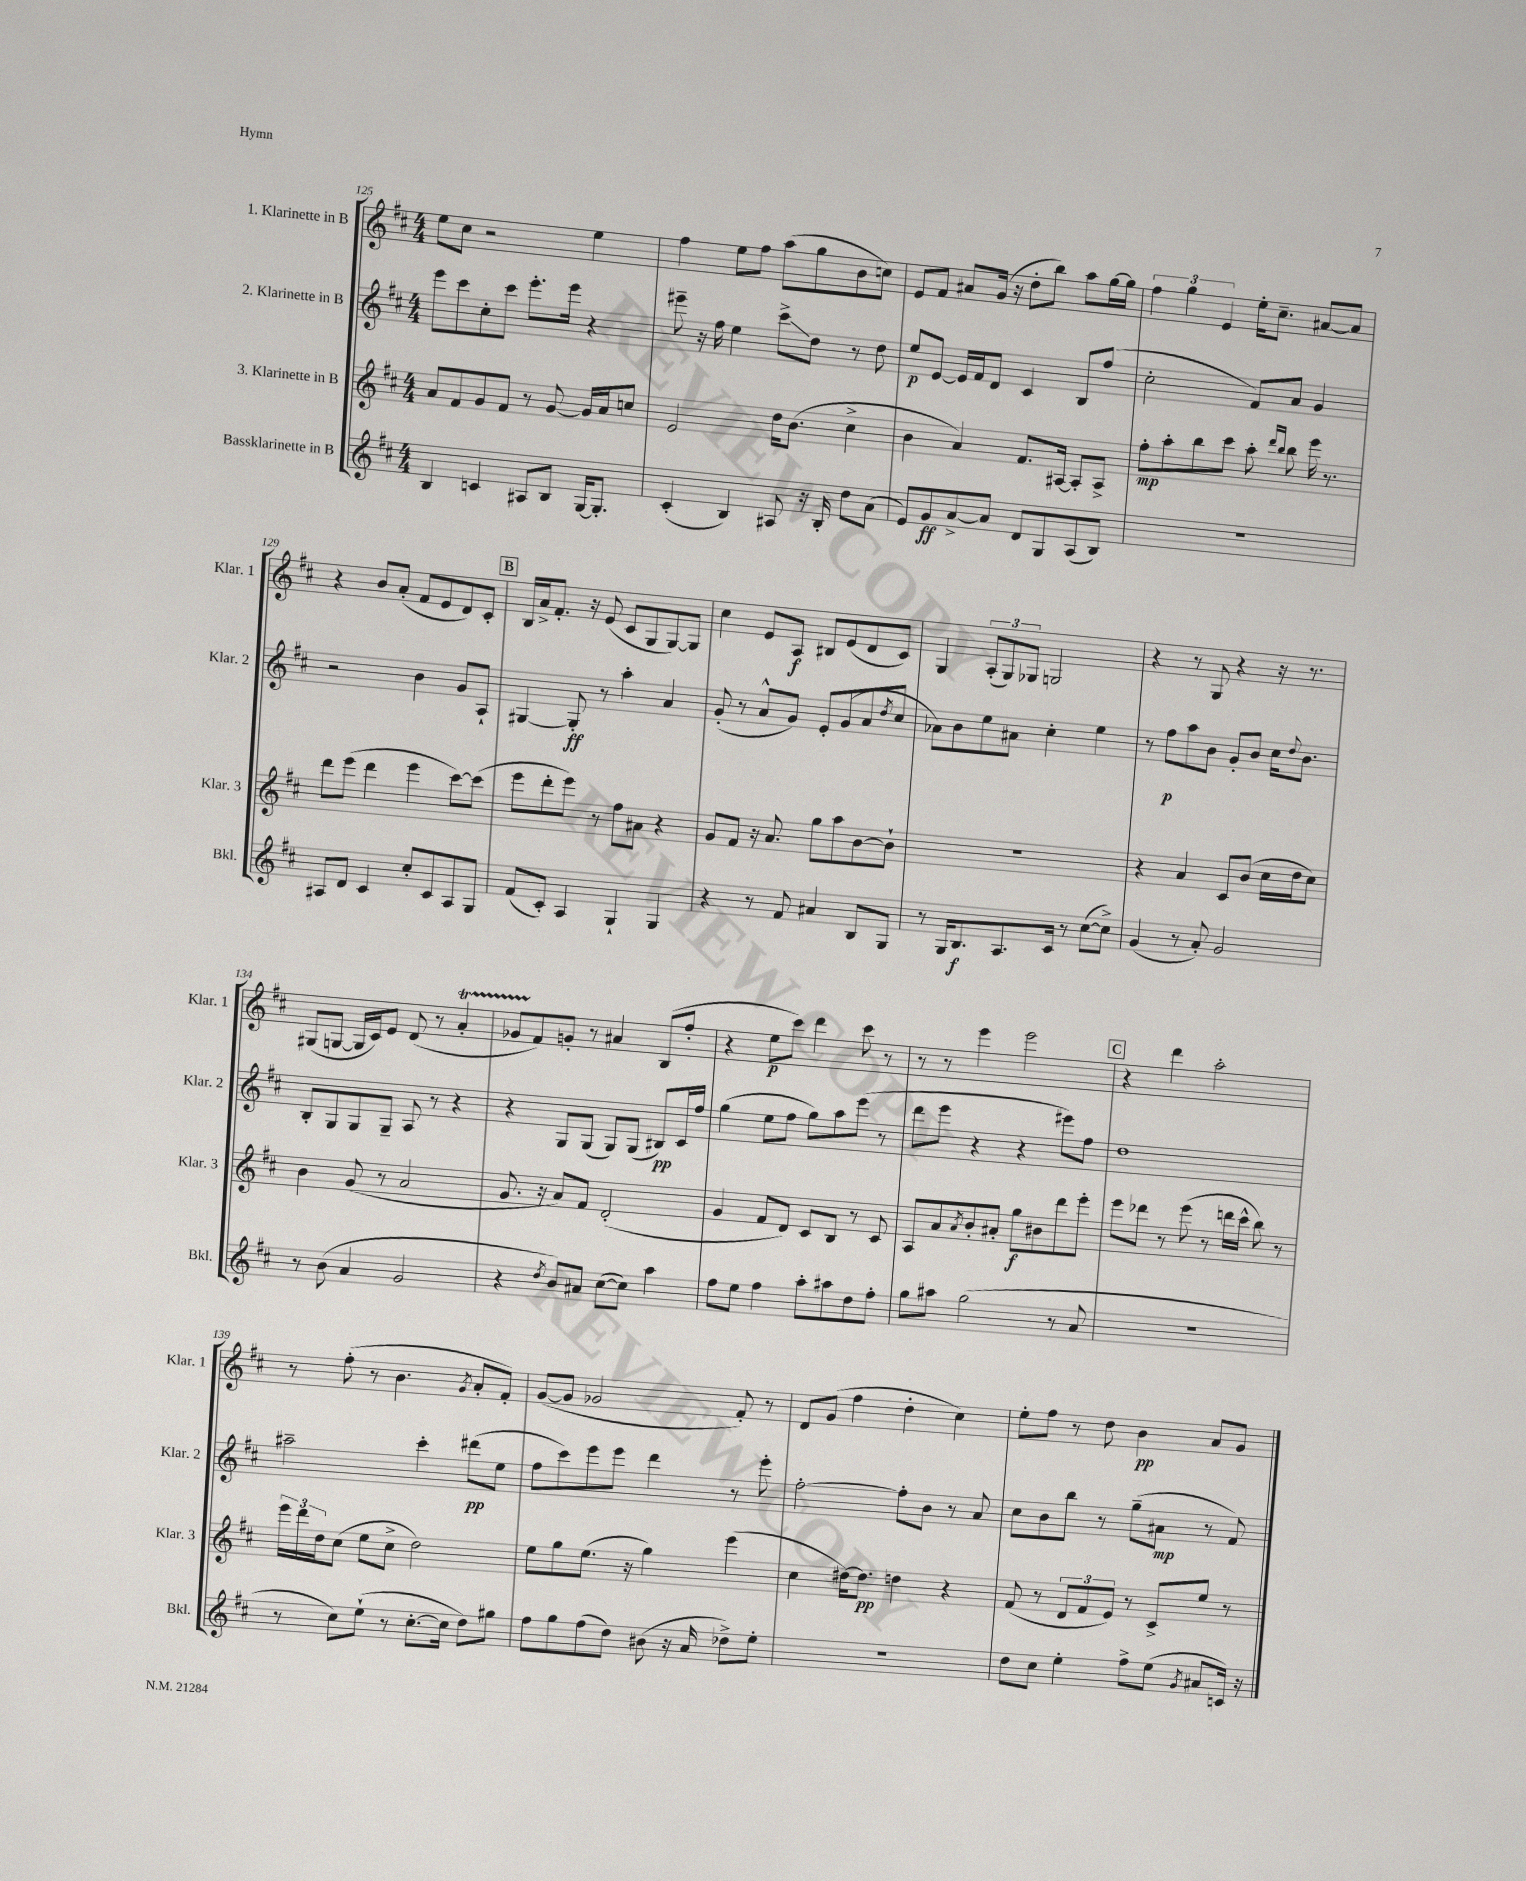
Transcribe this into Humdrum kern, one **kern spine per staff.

**kern	**kern	**kern	**kern
*staff4	*staff3	*staff2	*staff1
*clefG2	*clefG2	*clefG2	*clefG2
*k[f#c#]	*k[f#c#]	*k[f#c#]	*k[f#c#]
*M4/4	*M4/4	*M4/4	*M4/4
4B	8a	8eee	8ee
.	8f#	8ccc#	8cc#
4c	8g	8cc#'	2r
.	8f#	8ccc#	.
8A#	8r	8.eee'	.
8B	[8g	.	.
.	.	16eee	.
[16G	16g]	4r	4ee
8.G']	16a	.	.
.	8cc	.	.
=	=	=	=
(4c#'	2e	8eee#~	4ff#
.	.	16r	.
.	.	16ff#	.
4B)	.	4ee	8ee
.	.	.	8ff#
8A#	16dd	8ccc#^	(8aa
.	(8.b	.	.
16r	.	8dd	8gg
16B'	.	.	.
8dd	4cc#^	8r	8b
(8a	.	8dd	8cc)
=	=	=	=
8e)	4b	8ee	8e
8g	.	[8e	8f#
[8a^	4a)	16e]	8a#
.	.	16f#	.
8a]	.	8d	(16g
.	.	.	16r
8d	8.f#	4c#	8dd'
8G	.	.	8bb)
.	[16A#	.	.
(8A	8A#']	8B	8aa
8B)	8A#^	(8ff#	[16gg
.	.	.	16gg]
=	=	=	=
1r	8ff#'	2cc#'	6ff#
.	8aa'	.	.
.	.	.	6gg
.	8bb	.	.
.	.	.	6e
.	8ccc#	.	.
.	8aa'	8f#)	16ee'
.	.	.	8.cc#~
.	16qqddd	.	.
.	16qqbb	.	.
.	8bb	8a	.
.	16eee	4g	[8a#
.	8.r	.	.
.	.	.	8a#]
=	=	=	=
8A#	8ddd	2r	4r
8d	(8eee	.	.
4c#	4ddd	.	8b
.	.	.	(8a'
8cc#'	4eee	4b	8f#
8c#	.	.	8e
8A#	[8ccc#)	8g	8d)
8G	(8ccc#]	8A`	8c#'
=	=	=	=
(8f#	8eee	[4G#	16B
.	.	.	16a^
8c#')	8ddd'	.	8.f#'
4A	8eee)	8G#']	.
.	.	.	16r
.	8r	8r	(8e
4G`	8ff#	4aa'	8c#
.	8a#	.	8G
4G	4r	4a	[8G)
.	.	.	8G]
=	=	=	=
4r	8g	(8g'	4cc#
.	8f#	8r	.
8r	16r	8a^^	8e
.	8.a	.	.
8f#	.	8g)	8A
4a#	8gg	8e'	8B#
.	8aa	(8g	(8e
8B	[8b	8a	8d
.	.	8qdd	.
8G	8b`]	8cc#	8c#)
=	=	=	=
8r	1r	8a-)	4G
16G	.	8b	.
8.B	.	.	.
.	.	8ee	(12A'
.	.	.	12G)
8.A	.	8a#	.
.	.	.	12G-
.	.	4cc#'	2G
16c#	.	.	.
8r	.	.	.
([8cc#	.	4ee	.
8cc#^])	.	.	.
=	=	=	=
(4g	4r	8r	4r
.	.	8ff#	.
8r	4a	8aa	8r
8a')	.	8b	8G
2g	8c#	8g'	4r
.	(8b	8b	.
.	16cc#	16cc#	16r
.	.	8qqdd	.
.	16dd	8.b	8.r
.	8cc#)	.	.
=	=	=	=
8r	4b	8B'	(8G#
(8b	.	8G	[8G
4a	(8g	8G	16G]
.	.	.	16c#)
.	8r	8G~	8e
2g	2a	8A	(8d
.	.	8r	8r
.	.	4r	4a'
=	=	=	=
4r	8.g	4r	8g-
.	.	.	8f#)
.	16r	.	.
8qdd	.	.	.
8b)	8a)	8G	8g'
8a#	8f#	(8G	8r
([8cc#	(2d'	8G)	4a#
8cc#])	.	(8G	.
4aa	.	8B#)	(8B
.	.	16c#	8ff#'
.	.	16ff#	.
=	=	=	=
8ff#	4g	(4gg	4r
8ee	.	.	.
4ff#	8f#	8ee	8ee
.	8d)	8ff#	8ccc#)
8aa'	8c#	8gg)	4ddd
8aa#	8B	8aa	.
8dd	8r	(8eee	8ccc#
8ff#'	8c#	8r	8r
=	=	=	=
8gg	8A	8ddd	8r
8aa#	8a	8eee	8r
.	8qa	.	.
(2gg	8b'	4r	4eee
.	8a#'	.	.
.	8gg	4r	2eee
.	8b#	.	.
8r	8ddd	8eee#)	.
8a	8eee'	8ff#	.
=	=	=	=
1r	8eee	1dd	4r
.	8ddd-	.	.
.	8r	.	4ddd
.	(8eee	.	.
.	8r	.	2aa'
.	16ddd	.	.
.	16ccc#^^	.	.
.	8bb)	.	.
.	8r	.	.
=	=	=	=
8r	24eee	2aa#~	8r
.	24ddd	.	.
.	24dd	.	.
8cc#)	(8cc#	.	(8ff#'
(8ee`	8ee	.	8r
8r	8cc#^	.	4.b
[8.cc#'	2dd)	4ccc#'	.
16cc#]	.	.	.
.	.	.	8qg
8dd)	.	(8ddd#	8a'
8gg#	.	8ee	8f#')
=	=	=	=
8ff#	8ee	8ff#	([8g
8gg	8gg	8ccc#)	8g]
(8ff#	(8.ee	8eee	2g-
8dd)	.	8eee	.
.	16r	.	.
(8b#	4gg)	4ddd	.
16r	.	.	.
16a	.	.	.
8dd-^)	(4eee	8r	8f#')
8ee'	.	8eee'	8r
=	=	=	=
1r	4cc#	[2ff#'	8d
.	.	.	(8g
.	[16dd#)	.	4ff#
.	8.dd#]	.	.
.	4dd	8ff#']	4dd'
.	.	8b	.
.	4r	8r	4cc#)
.	.	8a	.
=	=	=	=
8dd	(8f#	8cc#	8ee'
8cc#	8r	8b	8ff#
4ee'	12d	8bb	8r
.	12f#	.	.
.	.	8r	8dd
.	12e)	.	.
8ff#^	8r	(8gg~	4b
(8ee	8c#^	8a#	.
8qg	.	.	.
8a#	8ee	8r	8a
16c)	8r	8f#)	8g
16r	.	.	.
==	==	==	==
*-	*-	*-	*-
